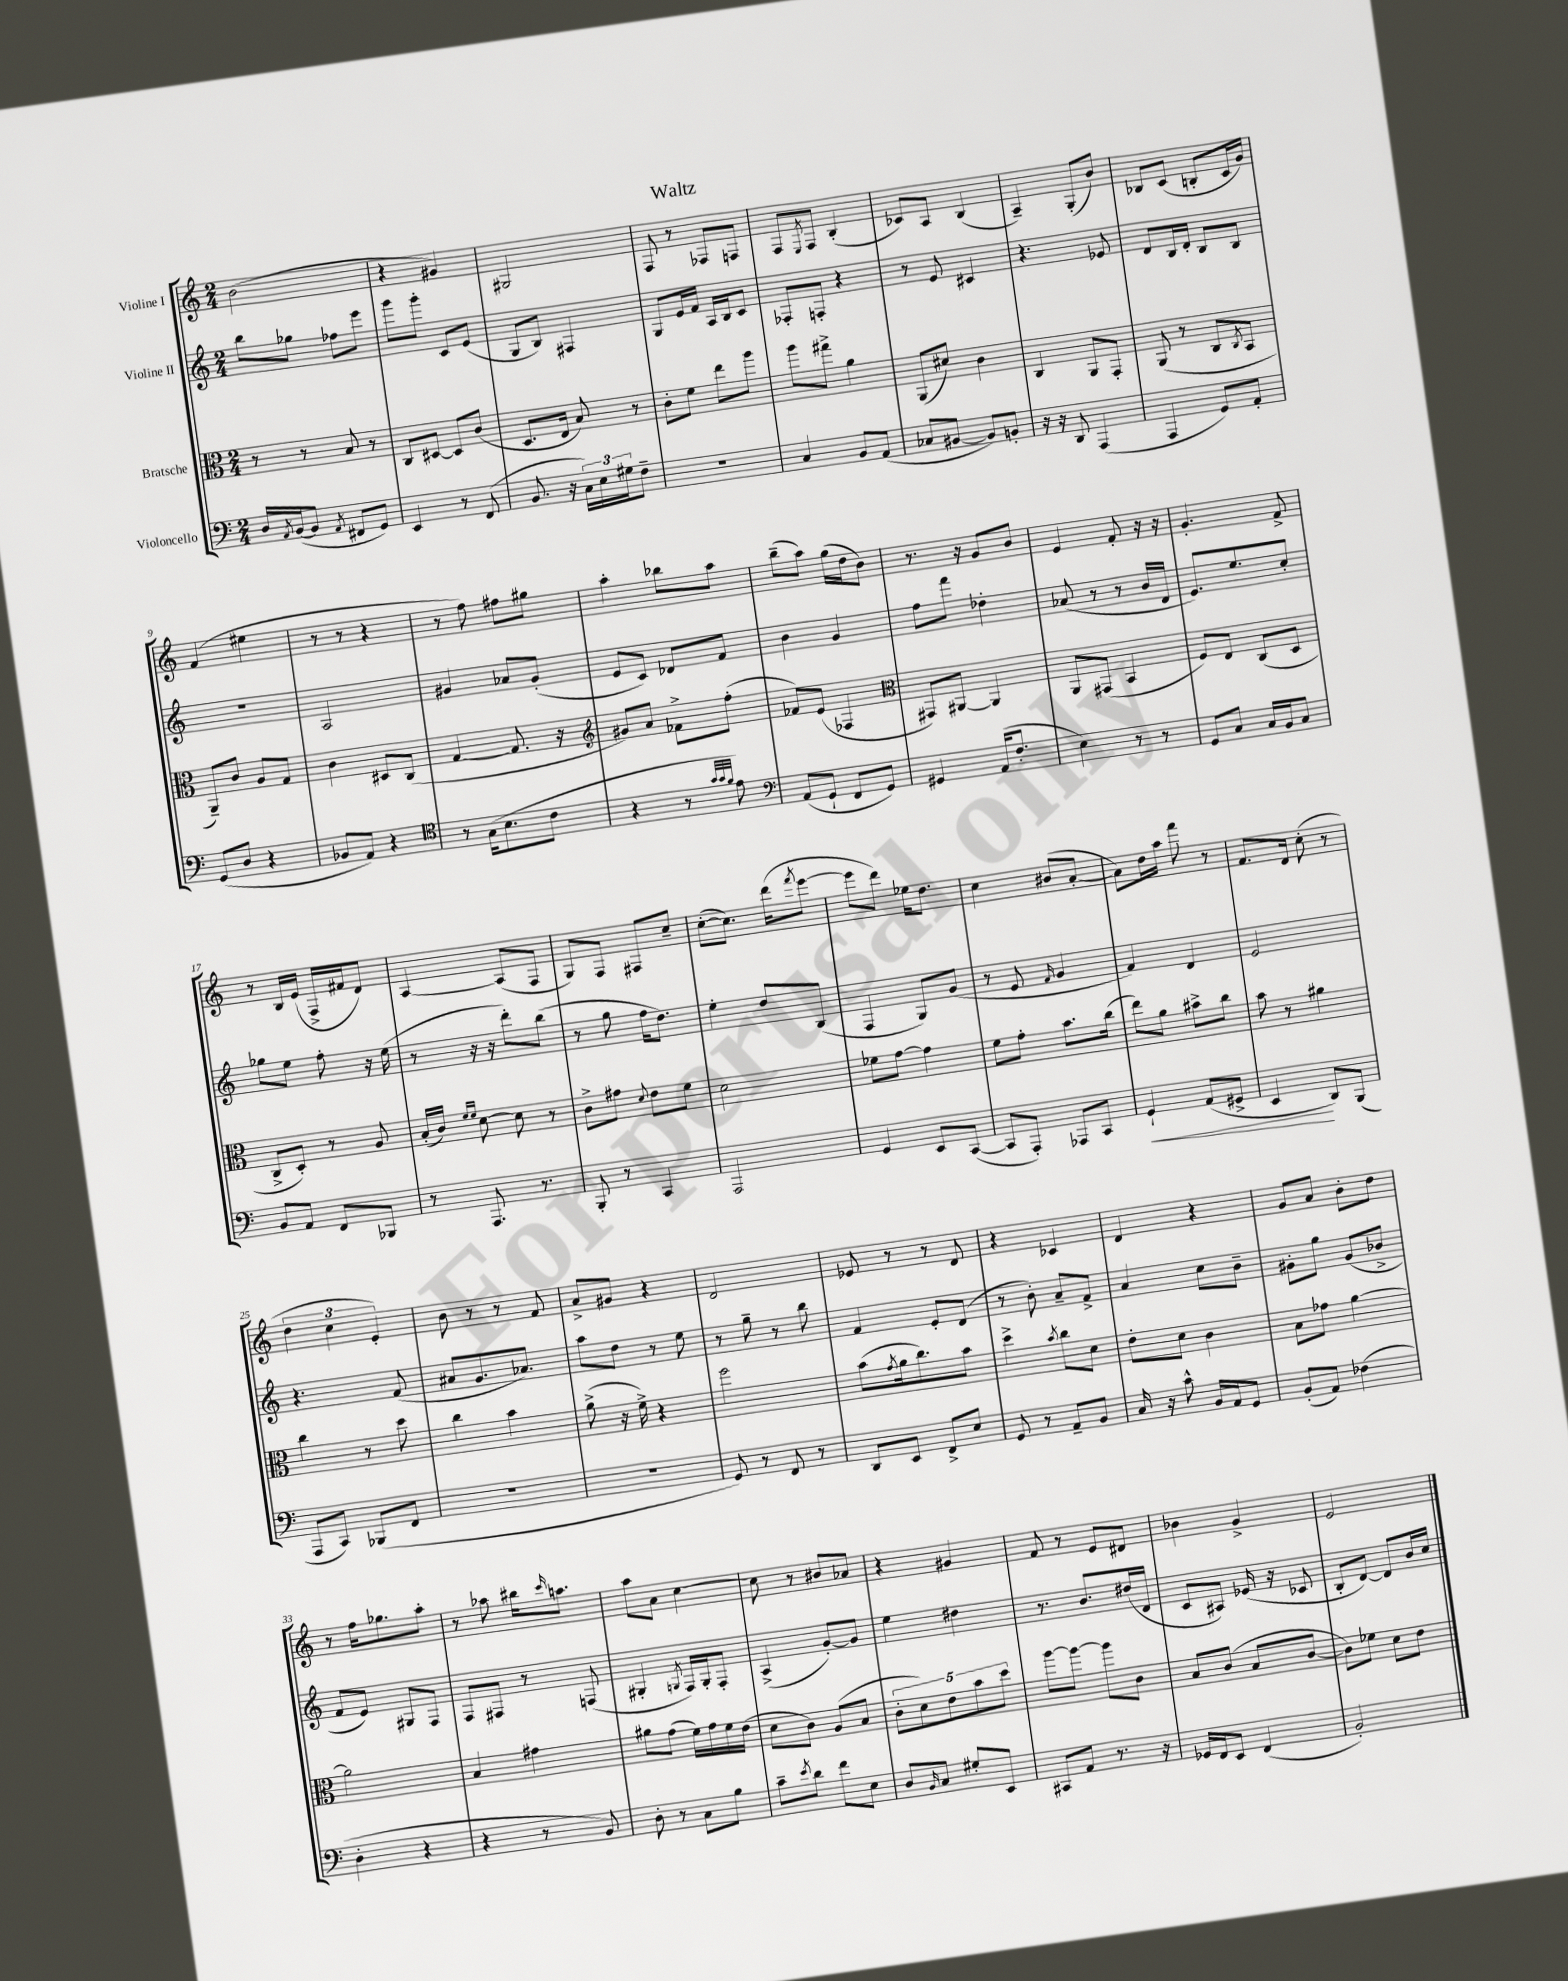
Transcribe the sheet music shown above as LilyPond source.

\header { title = "Waltz" }
<<
\new StaffGroup <<
\new Staff = "s0" \with { instrumentName = "Violine I" } {
    \clef treble \key c \major \numericTimeSignature \time 2/4
    b'2( |
    r4 gis'4) |
    gis2 |
    f8 r8 fes8 f8 |
    f8 \acciaccatura { e8 } f8 b4-.( |
    ces'8) a8 b4( |
    a4--) g8-.( b'8) |
    bes8 c'8( b8-. c'16 g'16) |
    f'4( eis''4 |
    r8 r8 r4 |
    r8 f''8) fis''8 gis''8 |
    a''4-. bes''8 a''8 |
    b''8--( a''8) g''16( d''16 b'8) |
    r8. r16 g'8 b'8 |
    e'4 f'8-. r16 r16 |
    g'4.-. f'8-> |
    r8 b16 e'16( f16-> fis'16 d'8) |
    a4~ a8( f8 |
    g8) f8 fis8 c''8-- |
    c''8~-.( c''8.) d'''16( \acciaccatura { f'''8 } e'''8~ |
    e'''8 d'''8) ees''16 d''8. |
    c''4 bis'8( a'8~-. |
    a'8) d''16 a''16 f'''8 r8 |
    f'8. d'16 c''8-.( r8 |
    \tuplet 3/2 { d''4 c''4 e'4-.) } |
    b'8 r8 r8 f'8 |
    a'8-> gis'8 r4 |
    d'2 |
    ees'8 r8 r8 d'8 |
    r4 ces'4 |
    d'4 r4 |
    g'8 a'8 b'8-. d''8 |
    r8 f''16 ges''8. a''8-. |
    r8 aes''8 bis''16 \grace { c'''16 } a''8. |
    a''8 a'8 c''4~ |
    c''8 r8 bis'8 aes'8 |
    r4 gis'4 |
    f'8 r8 e'8 dis'8 |
    bes'4 g'4-> |
    e'2 \bar "|." |
}
\new Staff = "s1" \with { instrumentName = "Violine II" } {
    \clef treble \key c \major \numericTimeSignature \time 2/4
    b''8 ges''8 fes''8 e'''8 |
    g'''8 g'''8-. c'8 e'8( |
    g8 b8) fis4 |
    g8 e'16 f'16 a16 b16 c'8 |
    fes8-. f8-. r4 |
    r8 e'8 cis'4 |
    r4. ees'8 |
    d'8 b16 d'16-. b8 b8 |
    r2 |
    a2 |
    gis'4 aes'8 gis'8-.( |
    e'8 c'8) des'8 f'8 |
    b'4 g'4 |
    f''8 f'''8 des''4-. |
    aes'8( r8 r8 b'16 d'16 |
    e'8.) e''8. c''8-. |
    ges''8 e''8 f''8-. r16 e''16( |
    r8 r16 r16 d'''8-.) b''8( |
    r8 g''8 f''16 d''8.) |
    e''4-. d''8 b8( |
    f4 g8) g'8( |
    r8 e'8 \grace { f'16 } g'4 |
    f'4) d'4 |
    e'2 |
    r4. f'8( |
    ais'8 g'8. aes'8.) |
    a''8 d''8 r8 e''8 |
    r8 g''8-- r8 b''8 |
    f'4 e'8-. d'8( |
    r8 b'8-.) a'8-- f'8-> |
    a'4 c''8 b'8-- |
    gis'8-. g''8 gis'8( bes'8-> |
    f'8 e'8) gis8 f8 |
    f8 fis8 r8 f8( |
    gis4-. \acciaccatura { g8 } f16) g16-. f8-. |
    a4->( g'8~-.) g'8 |
    e''4 dis''4 |
    r8. b'8. dis''16( d'16 |
    c'8 ais8) ees'16( r16 ces'8 |
    b8-. d'8~) d'8 b'16 c''16 \bar "|." |
}
\new Staff = "s2" \with { instrumentName = "Bratsche" } {
    \clef alto \key c \major \numericTimeSignature \time 2/4
    r8 r8 b8 r8 |
    c8 dis8~ dis8 c'8( |
    d8. e16 b8) r8 |
    c'8-. f'8 e''8 a''8 |
    a''8 gis''8-> a'4 |
    a,8( dis'8) c'4 |
    c4 a,8 g,8-. |
    a,8( r8 c8 \acciaccatura { c8 } b,8 |
    a,8--) c'8 a8 g8 |
    c'4 dis8 c8( |
    g4~ g8. r16 |
    \clef treble gis'8) a'8 fes'8-> f''8-.( |
    fes'8) e'8( fes4 |
    \clef alto gis,8) ais,8~ ais,4 |
    a,8 gis,8( b,4 |
    f8) e8 c8( d8 |
    c8-> d8-.) r8 a8 |
    b16-.( c'16) \grace { f'16 f'16 } d'8~ d'8 r8 |
    c'8-> gis'8 \appoggiatura { d'8 } e'8 f'8 |
    d'2 |
    fes'8 g'8~ g'4 |
    f'8 g'8-. b'8. c''16( |
    e''8) a'8 bis'8-> c''8 |
    b'8 r8 ais'4 |
    c''4 r8 d''8 |
    c''4 b'4 |
    a'8->( r16 f'16->) r4 |
    f''2 |
    b'8( \acciaccatura { g'8 } a'16 c''8.) b'8 |
    d''4-> \acciaccatura { b'8 } c''8 d'8 |
    e'8-. d'8 c'4 |
    b8 ges'8 a'4~ |
    a'2 |
    b4 gis'4 |
    ais'8 g'8( f'16) g'16 f'16 e'16( |
    d'8 c'8) a8( b8 |
    \tuplet 5/4 { c'8-. d'8) e'8 b'8 d''8 } |
    a''8~ a''8~ a''8 c'8 |
    b8 c'8( b8 c'8~ |
    c'8) fes'8 d'8 e'8 \bar "|." |
}
\new Staff = "s3" \with { instrumentName = "Violoncello" } {
    \clef bass \key c \major \numericTimeSignature \time 2/4
    d16 \acciaccatura { a,8 } b,16~( b,8 \acciaccatura { a,8 } fis,8 g,8) |
    e,4 r8 f,8( |
    b,8. r16 \tuplet 3/2 { c16) e16 gis16 } f8-- |
    R2 |
    c4 b,8 a,8( |
    ces8 bis,8~ bis,8) b,8-. |
    r16 r16 d,8 a,,4( |
    a,,4 g,8) a,8-. |
    g,8( d8 r4 |
    bes,8 a,8) r4 |
    \clef tenor r8 g16( b8. c'8 |
    r4 r8 \grace { g'32 g'32 f'32 } e'8) |
    \clef bass a,8( g,8-! f,8 g,8) |
    gis,4 a,16( f8.-. |
    e4) r8 r8 |
    g,8 c8 c16 b,16 c8 |
    b,8 a,8 f,8 bes,,8 |
    r8 a,,8. r8. |
    b,,8-. r8 c,4 |
    a,,2 |
    g,4 e,8 c,8~( |
    c,8 a,,8-.) aes,,8 c,8 |
    g,4-!\< a,8( gis,8-> |
    e,4\! d,8) b,,8( |
    a,,8 c,8) bes,,8( f,8 |
    r2 |
    r2 |
    g,8) r8 f,8 r8 |
    d,8 e,8 f,8-> e8 |
    g,8 r8 a,8-- b,8 |
    c16 r16 c'8-^ b,16 a,16 g,8 |
    b,8-.( a,8) fes4( |
    d4-. r4 |
    r4 r8 b,8) |
    d8-. r8 c8 b8 |
    c'8-- \acciaccatura { e'8 } d'8 f'8 e8 |
    d8 \grace { b,16 } c8 gis8-. e,8 |
    cis,8 a,8 r8. r16 |
    ges,16 f,16 e,8 f,4( |
    b,2-.) \bar "|." |
}
>>
>>
